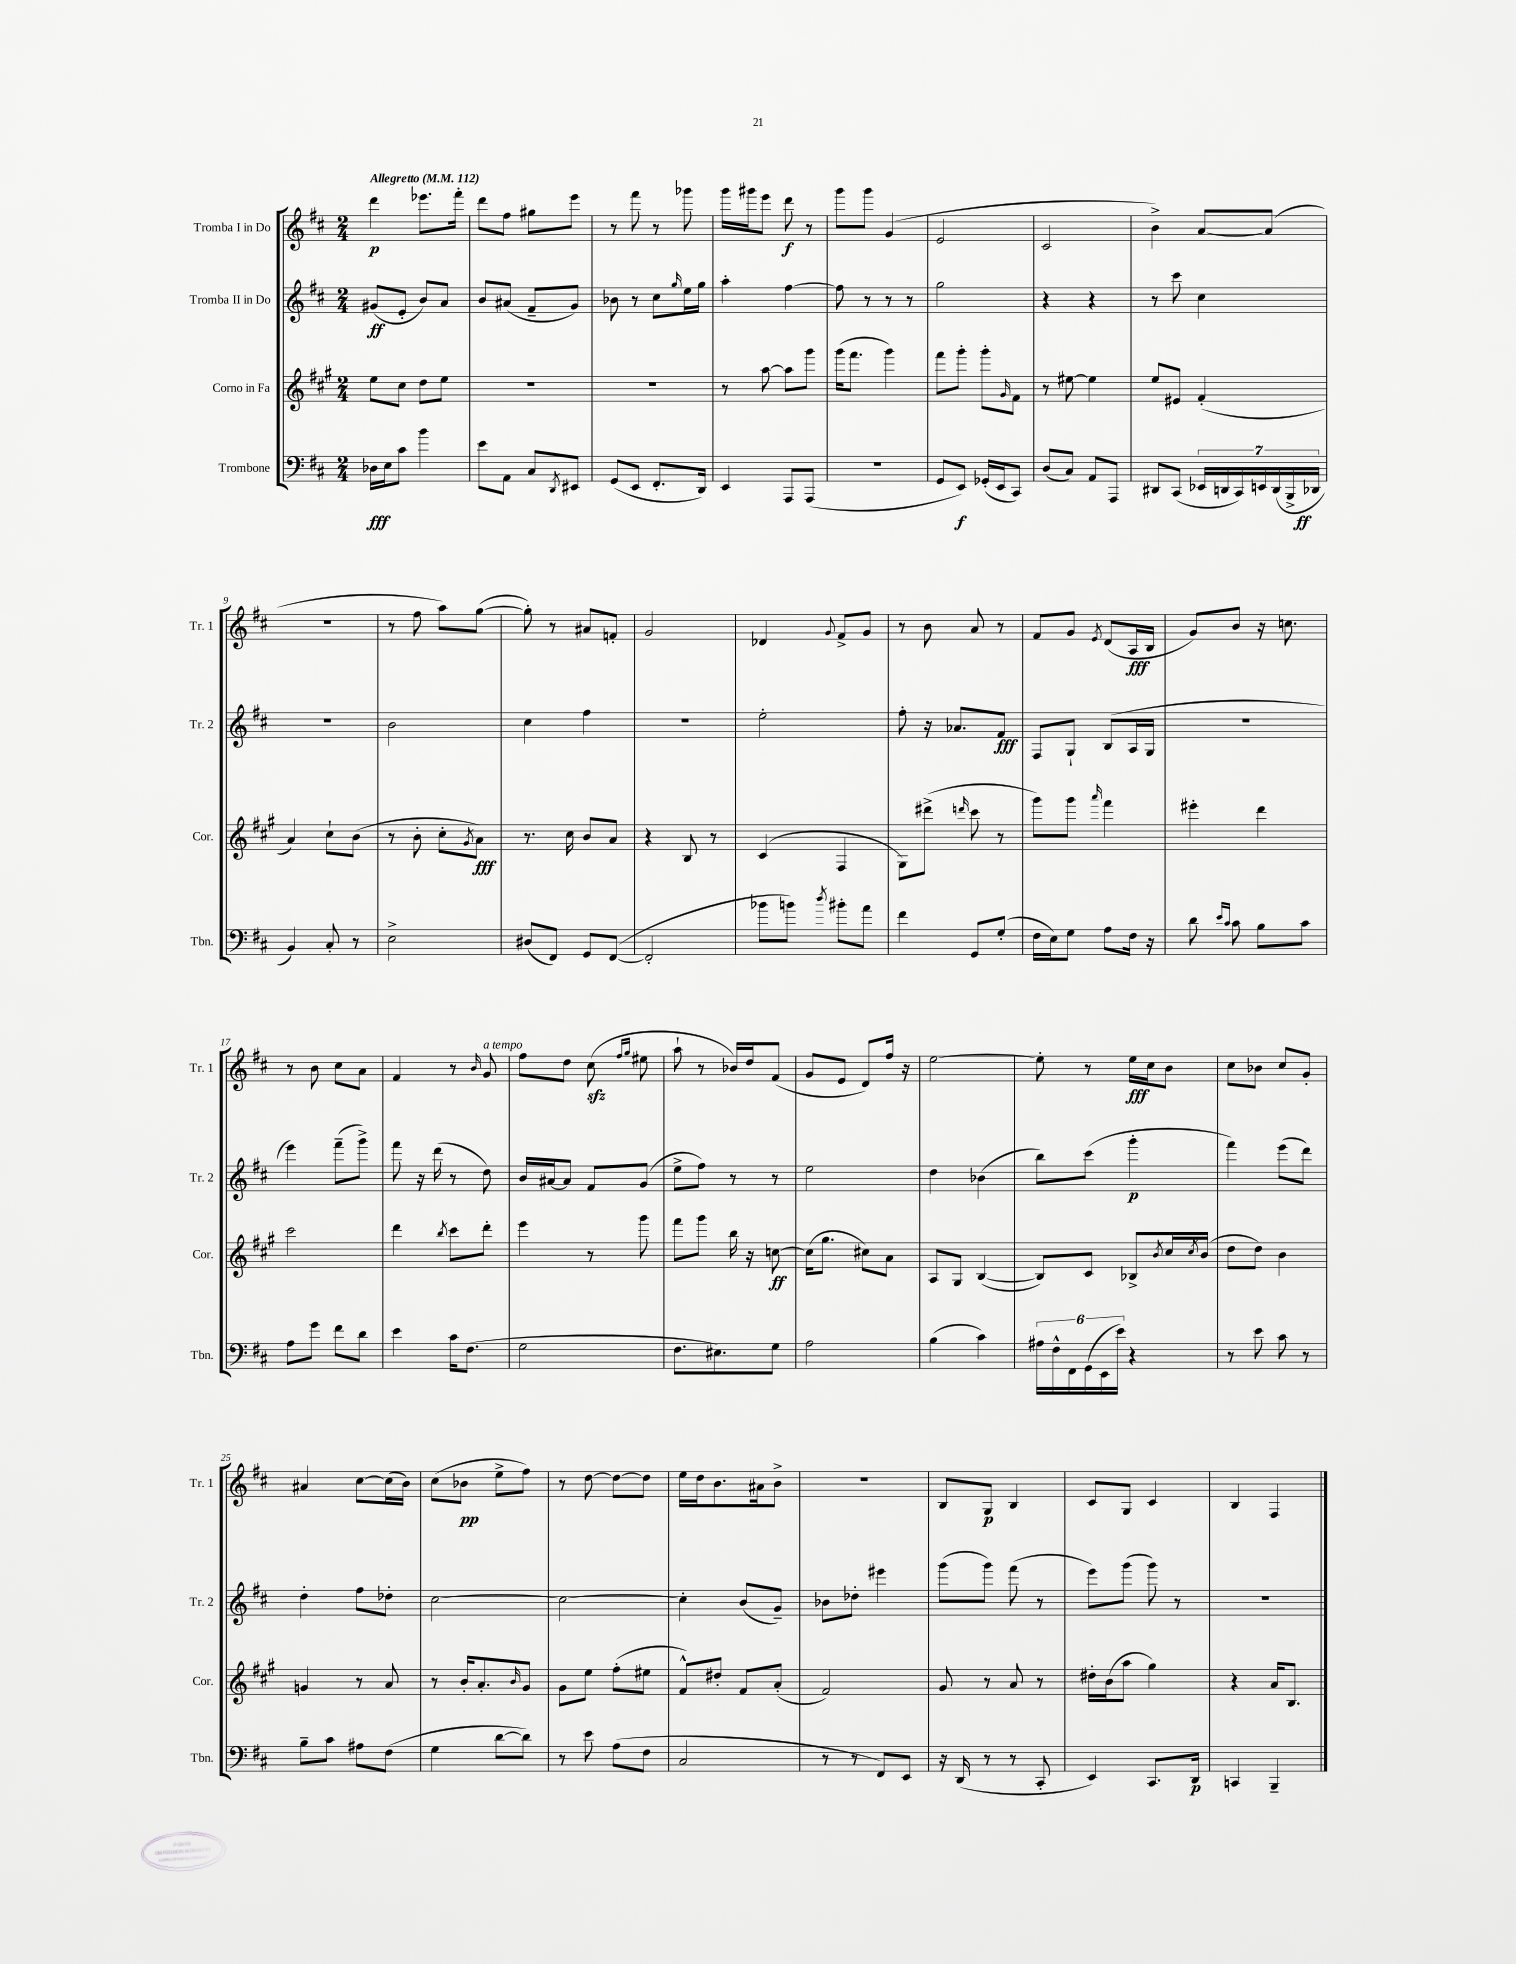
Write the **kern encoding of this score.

**kern	**dynam	**kern	**dynam	**kern	**dynam	**kern	**dynam
*part4	*part4	*part3	*part3	*part2	*part2	*part1	*part1
*staff4	*staff4	*staff3	*staff3	*staff2	*staff2	*staff1	*staff1
*I"Trombone	*	*I"Corno in Fa	*	*I"Tromba II in Do	*	*I"Tromba I in Do	*
*I'Tbn.	*	*I'Cor.	*	*I'Tr. 2	*	*I'Tr. 1	*
*clefF4	*	*clefG2	*	*clefG2	*	*clefG2	*
*k[f#c#]	*	*k[f#c#g#]	*	*k[f#c#]	*	*k[f#c#]	*
*M2/4	*	*M2/4	*	*M2/4	*	*M2/4	*
*MM112	*	*MM112	*	*MM112	*	*MM112	*
=1	=1	=1	=1	=1	=1	=1	=1
!	!	!	!	!	!	!LO:TX:a:B:t=Allegretto	!
16D-X\LL	fff	8ee\L	.	(8g#X/L	ff	4ddd\	p
16E\J	.	.	.	.	.	.	.
8c#\J	.	8cc#\J	.	8e'/J	.	.	.
4b\	.	8dd\L	.	8b/L)	.	8.eee-X\L	.
.	.	8ee\J	.	8a/J	.	.	.
.	.	.	.	.	.	16fff#'\Jk	.
=2	=2	=2	=2	=2	=2	=2	=2
8e\L	.	2r	.	8b/L	.	8ddd\L	.
8AA\J	.	.	.	(8a#X/J	.	8ff#\J	.
8C#/L	.	.	.	8f#~/L	.	8gg#X\L	.
8qDD/	.	.	.	.	.	.	.
8EE#X/J	.	.	.	8g/J)	.	8eee\J	.
=3	=3	=3	=3	=3	=3	=3	=3
(8GG/L	.	2r	.	8b-X\	.	8r	.
8EE/J	.	.	.	8r	.	8fff#\	.
8.FF#'/L	.	.	.	8cc#\L	.	8r	.
.	.	.	.	16qqgg/	.	.	.
.	.	.	.	16ee\L	.	8ggg-X\	.
16DD/Jk)	.	.	.	16gg\JJ	.	.	.
=4	=4	=4	=4	=4	=4	=4	=4
4EE/	.	8r	.	4aa'\	.	16ggg\LL	.
.	.	.	.	.	.	16ggg#X\J	.
.	.	[8aa\	.	.	.	8eee\J	.
8AAA/L	.	8aa\L]	.	[4ff#\	.	8ddd\	f
(8AAA/J	.	8ggg#\J	.	.	.	8r	.
=5	=5	=5	=5	=5	=5	=5	=5
2r	.	(16ggg#\KL	.	8ff#\]	.	8ggg\L	.
.	.	8.fff#\J	.	.	.	.	.
.	.	.	.	8r	.	8ggg\J	.
.	.	4ggg#\)	.	8r	.	(4g/	.
.	.	.	.	8r	.	.	.
=6	=6	=6	=6	=6	=6	=6	=6
8GG/L	.	8fff#\L	.	2gg\	.	2e/	.
8EE/J)	f	8ggg#'\J	.	.	.	.	.
(16GG-X'/LL	.	8ggg#'\L	.	.	.	.	.
16EE/J	.	.	.	.	.	.	.
.	.	16qqg#/	.	.	.	.	.
8CC#/J)	.	8f#\J	.	.	.	.	.
=7	=7	=7	=7	=7	=7	=7	=7
(8D/L	.	8r	.	4r	.	2c#/	.
8C#/J)	.	[8ee#X\	.	.	.	.	.
8AA/L	.	4ee#\]	.	4r	.	.	.
8AAA/J	.	.	.	.	.	.	.
=8	=8	=8	=8	=8	=8	=8	=8
8DD#X/L	.	8ee/L	.	8r	.	4b^\)	.
(8CC#/J	.	8e#X/J	.	8ccc#\	.	.	.
28EE-X/LL	.	(4f#'/	.	4cc#\	.	[8a/L	.
28DDn/	.	.	.	.	.	.	.
28CC#/)	.	.	.	.	.	.	.
28EEn/	.	.	.	.	.	.	.
.	.	.	.	.	.	(8a/J]	.
(28DD/	.	.	.	.	.	.	.
28BBB^/	.	.	.	.	.	.	.
28DD-X/JJ	ff	.	.	.	.	.	.
!!LO:LB:g=z
=9	=9	=9	=9	=9	=9	=9	=9
4BB/)	.	4a/)	.	2r	.	2r	.
8C#'/	.	8cc#`\L	.	.	.	.	.
8r	.	(8b\J	.	.	.	.	.
=10	=10	=10	=10	=10	=10	=10	=10
2E^\	.	8r	.	2b\	.	8r	.
.	.	8b'\	.	.	.	8ff#\	.
.	.	8cc#'\L	.	.	.	8aa\L)	.
.	.	8qg#/	.	.	.	.	.
.	.	8a\J)	fff	.	.	([8gg\J	.
=11	=11	=11	=11	=11	=11	=11	=11
(8D#X/L	.	8.r	.	4cc#\	.	8gg'\])	.
8FF#/J)	.	.	.	.	.	8r	.
.	.	16cc#\	.	.	.	.	.
8GG/L	.	8b/L	.	4ff#\	.	8a#X/L	.
([8FF#/J	.	8a/J	.	.	.	8fn'/J	.
=12	=12	=12	=12	=12	=12	=12	=12
2FF#'/]	.	4r	.	2r	.	2g/	.
.	.	8B/	.	.	.	.	.
.	.	8r	.	.	.	.	.
=13	=13	=13	=13	=13	=13	=13	=13
8b-X\L	.	(4c#/	.	2ee'\	.	4d-X/	.
8bn\J)	.	.	.	.	.	.	.
8qdd/	.	.	.	.	.	8qqg/	.
8b#X'\L	.	4F#/	.	.	.	8f#^/L	.
8a\J	.	.	.	.	.	8g/J	.
=14	=14	=14	=14	=14	=14	=14	=14
4f#\	.	8G#\L)	.	8ff#'\	.	8r	.
.	.	(8ddd#X^\J	.	16r	.	8b\	.
.	.	.	.	8.a-X/L	.	.	.
.	.	16qqdddn/	.	.	.	.	.
8GG/L	.	8ccc#\	.	.	.	8a/	.
(8G'/J	.	8r	.	8f#/J	fff	8r	.
=15	=15	=15	=15	=15	=15	=15	=15
16F#\LL	.	8ggg#\L)	.	8F#/L	.	8f#/L	.
16E\J)	.	.	.	.	.	.	.
8G\J	.	8ggg#\J	.	8G`/J	.	8g/J	.
.	.	16qqaaa/	.	.	.	8qe/	.
8A\L	.	4fff#\	.	(8B/L	.	(8d/L	.
16F#\Jk	.	.	.	16A/L	.	16A/L	fff
16r	.	.	.	16G/JJ	.	16B/JJ	.
=16	=16	=16	=16	=16	=16	=16	=16
8d\	.	4eee#X'\	.	2r	.	8g/L)	.
16qqe/LL	.	.	.	.	.	.	.
16qqc#/JJ	.	.	.	.	.	.	.
8c#\	.	.	.	.	.	8b/J	.
8B\L	.	4ddd\	.	.	.	16r	.
.	.	.	.	.	.	8.ccn\	.
8c#\J	.	.	.	.	.	.	.
!!LO:LB:g=z
=17	=17	=17	=17	=17	=17	=17	=17
8A\L	.	2ccc#\	.	4eee\)	.	8r	.
8g\J	.	.	.	.	.	8b\	.
8f#\L	.	.	.	(8fff#~\L	.	8cc#\L	.
8d\J	.	.	.	8ggg^\J)	.	8a\J	.
=18	=18	=18	=18	=18	=18	=18	=18
4e\	.	4ddd\	.	8fff#\	.	4f#/	.
.	.	.	.	16r	.	.	.
.	.	.	.	(16ddd\	.	.	.
.	.	8qbb/	.	.	.	.	.
16c#\KL	.	8ccc#\L	.	8r	.	8r	.
(8.F#\J	.	.	.	.	.	.	.
.	.	.	.	.	.	16qqb/	.
!	!	!	!	!	!	!LO:TX:a:i:t=a tempo	!
.	.	8ddd'\J	.	8dd\)	.	8g/	.
=19	=19	=19	=19	=19	=19	=19	=19
2G\	.	4eee\	.	16b/LL	.	8ff#\L	.
.	.	.	.	[16a#X/J	.	.	.
.	.	.	.	8a#/J]	.	8dd\J	.
.	.	8r	.	8f#/L	.	(8cc#zz\	.
.	.	.	.	.	.	16qqff#/LL	.
.	.	.	.	.	.	16qqgg/JJ	.
.	.	8ggg#\	.	(8g/J	.	8ee#X\	.
=20	=20	=20	=20	=20	=20	=20	=20
8.F#\L	.	8fff#\L	.	8ee^\L	.	8aa`\	.
.	.	8ggg#\J	.	8ff#\J)	.	8r	.
8.E#X\)	.	.	.	.	.	.	.
.	.	16bb\	.	8r	.	16b-X/LL)	.
.	.	16r	.	.	.	16dd/J	.
8G\J	.	[8ccn\	ff	8r	.	(8f#/J	.
=21	=21	=21	=21	=21	=21	=21	=21
2A\	.	(16cc\KL]	.	2ee\	.	8g/L	.
.	.	8.gg#\J	.	.	.	.	.
.	.	.	.	.	.	8e/J	.
.	.	8cc#X\L)	.	.	.	8d/L)	.
.	.	8a\J	.	.	.	16ff#/Jk	.
.	.	.	.	.	.	16r	.
=22	=22	=22	=22	=22	=22	=22	=22
(4B\	.	8A/L	.	4dd\	.	[2ee\	.
.	.	8G#/J	.	.	.	.	.
4c#\)	.	([4B/	.	(4b-X\	.	.	.
=23	=23	=23	=23	=23	=23	=23	=23
24A#X\LL	.	8B/L])	.	8bb\L)	.	8ee'\]	.
24F#^^\	.	.	.	.	.	.	.
24FF#\	.	.	.	.	.	.	.
(24GG\	.	8c#/J	.	(8ccc#\J	.	8r	.
24EE\	.	.	.	.	.	.	.
24e\JJ)	.	.	.	.	.	.	.
4r	.	8B-X^/L	.	4ggg'\	p	16ee\LL	fff
.	.	.	.	.	.	16cc#\J	.
.	.	8qb/	.	.	.	.	.
.	.	16cc#/L	.	.	.	8b\J	.
.	.	8qcc#/	.	.	.	.	.
.	.	(16b/JJ	.	.	.	.	.
=24	=24	=24	=24	=24	=24	=24	=24
8r	.	8dd\L	.	4fff#\)	.	8cc#\L	.
8e\	.	8dd\J)	.	.	.	8b-X\J	.
8c#\	.	4b\	.	(8eee\L	.	8cc#/L	.
8r	.	.	.	8ddd\J)	.	8g'/J	.
!!LO:LB:g=z
=25	=25	=25	=25	=25	=25	=25	=25
8B~\L	.	4gn/	.	4dd'\	.	4a#X/	.
8c#\J	.	.	.	.	.	.	.
8A#X\L	.	8r	.	8ff#\L	.	[8cc#\L	.
(8F#\J	.	8a/	.	8dd-X'\J	.	(16cc#\L]	.
.	.	.	.	.	.	16b\JJ)	.
=26	=26	=26	=26	=26	=26	=26	=26
4G\	.	8r	.	[2cc#\	.	(8cc#\L	.
.	.	16b'/KL	.	.	.	8b-X\J	pp
.	.	8.a'/	.	.	.	.	.
[8d\L	.	.	.	.	.	8ee^\L	.
.	.	16qqb/	.	.	.	.	.
8d\J])	.	8g#/J	.	.	.	8ff#\J)	.
=27	=27	=27	=27	=27	=27	=27	=27
8r	.	8g#\L	.	2cc#\_	.	8r	.
8e\	.	8ee\J	.	.	.	[8dd\	.
(8A\L	.	(8ff#'\L	.	.	.	8dd\L_	.
8F#\J	.	8ee#X\J	.	.	.	8dd\J]	.
=28	=28	=28	=28	=28	=28	=28	=28
2C#/	.	8f#^^/L)	.	4cc#'\]	.	16ee\LL	.
.	.	.	.	.	.	16dd\J	.
.	.	8dd#X'/J	.	.	.	8.b\	.
.	.	8f#/L	.	(8b/L	.	.	.
.	.	.	.	.	.	16a#X\k	.
.	.	(8a'/J	.	8g~/J)	.	8b^\J	.
=29	=29	=29	=29	=29	=29	=29	=29
8r	.	2f#/)	.	8b-X\L	.	2r	.
8r	.	.	.	8dd-X'\J	.	.	.
8FF#/L)	.	.	.	4eee#X\	.	.	.
8EE/J	.	.	.	.	.	.	.
=30	=30	=30	=30	=30	=30	=30	=30
16r	.	8g#/	.	(8ggg\L	.	8B/L	.
(16DD/	.	.	.	.	.	.	.
8r	.	8r	.	8ggg\J)	.	8G/J	p
8r	.	8a/	.	(8fff#\	.	4B/	.
8CC#'/	.	8r	.	8r	.	.	.
=31	=31	=31	=31	=31	=31	=31	=31
4EE/)	.	16dd#X'\LL	.	8eee\L)	.	8c#/L	.
.	.	(16b\J	.	.	.	.	.
.	.	8aa\J	.	(8ggg\J	.	8G/J	.
8.CC#/L	.	4gg#\)	.	8ggg\)	.	4c#/	.
.	.	.	.	8r	.	.	.
16DD/Jk	p	.	.	.	.	.	.
=32	=32	=32	=32	=32	=32	=32	=32
4CCn/	.	4r	.	2r	.	4B/	.
4BBB~/	.	16a/KL	.	.	.	4F#/	.
.	.	8.B/J	.	.	.	.	.
==	==	==	==	==	==	==	==
*-	*-	*-	*-	*-	*-	*-	*-
